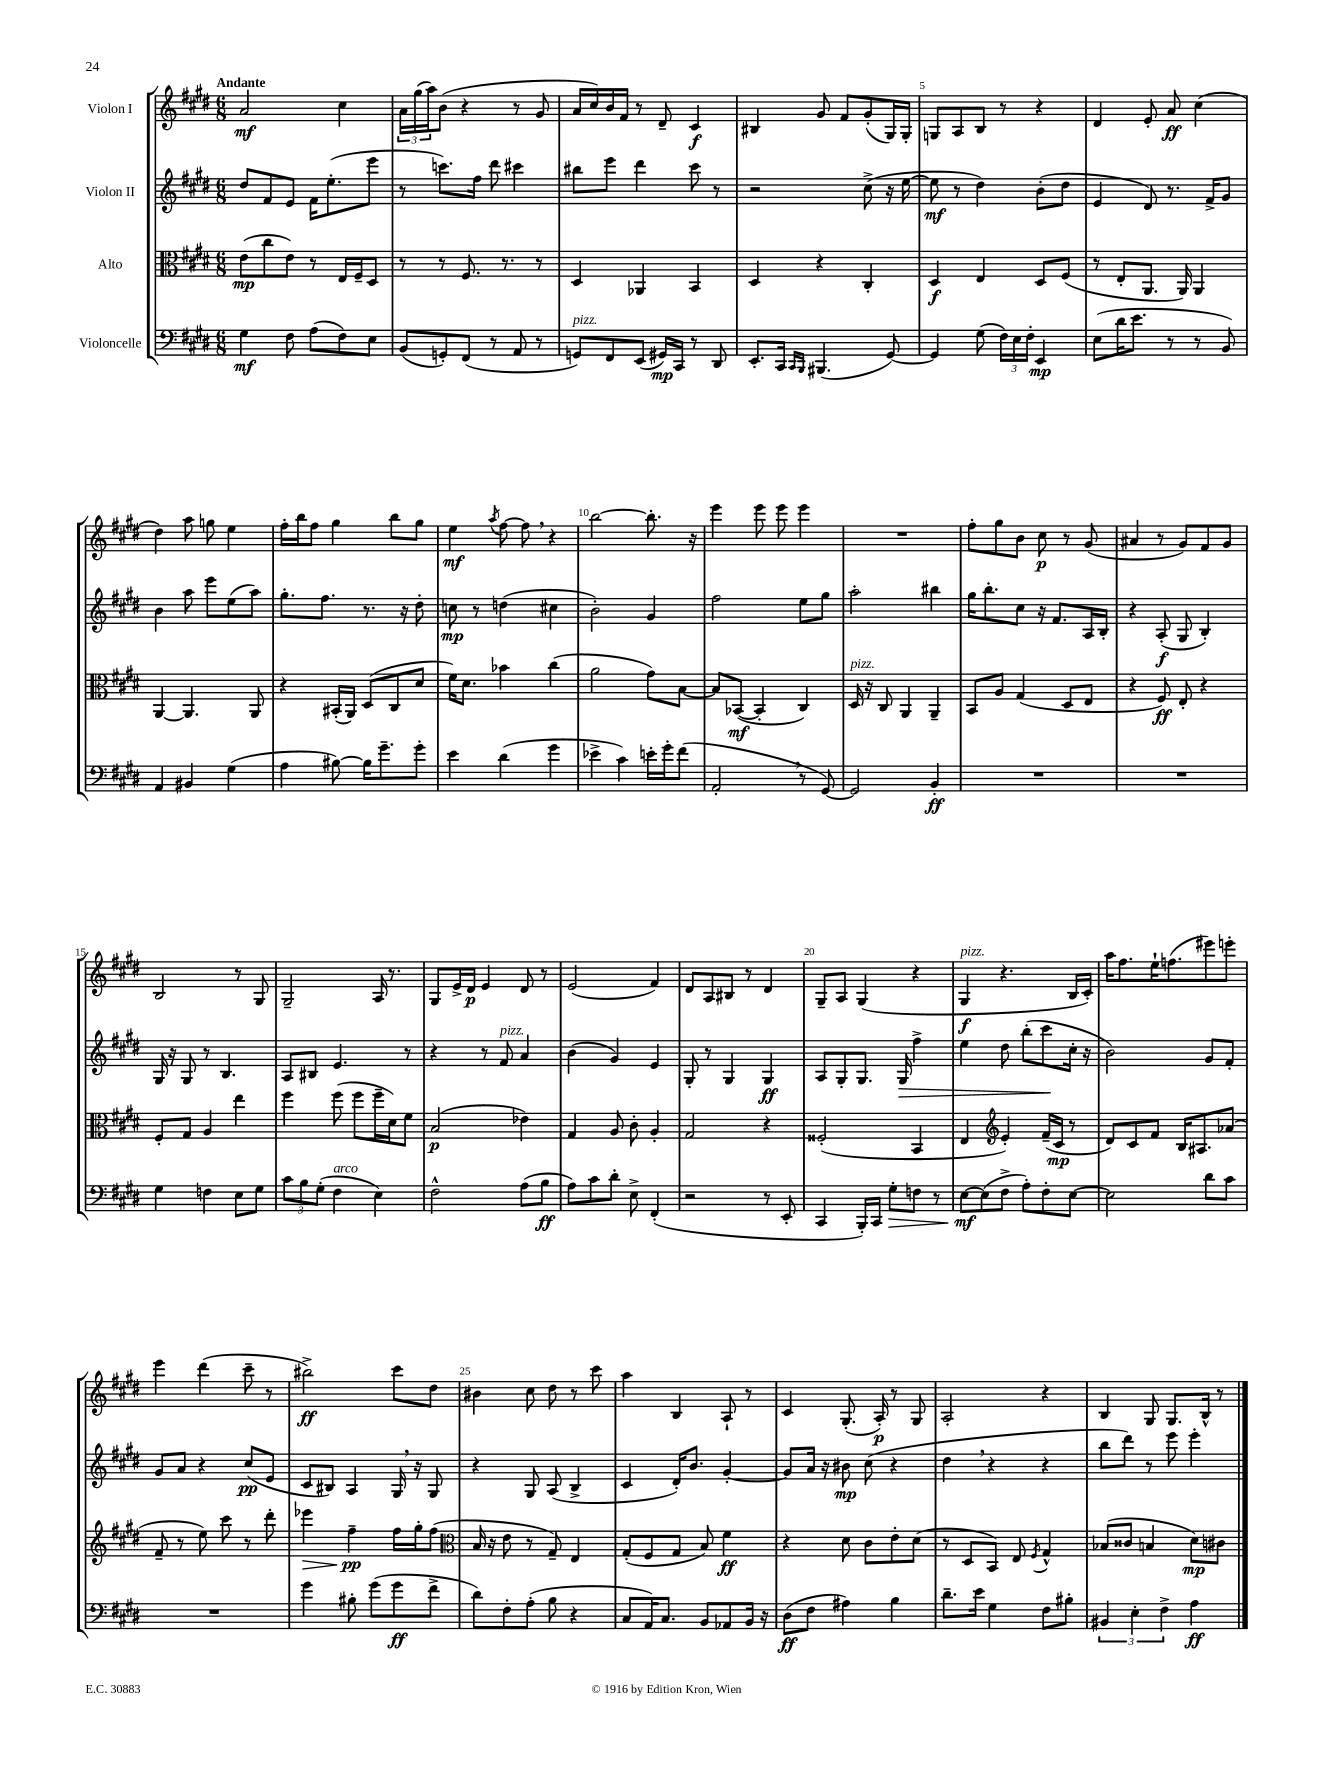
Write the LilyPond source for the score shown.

<<
\new StaffGroup <<
\new Staff = "s0" \with { instrumentName = "Violon I" } {
    \clef treble \key e \major \numericTimeSignature \time 6/8 \tempo "Andante"
    a'2\mf cis''4 |
    \tuplet 3/2 { a'16 gis''16( a''16) } b'8( r4 r8 gis'8 |
    a'16 cis''16) b'16 fis'16 r8 dis'8-- cis'4\f |
    bis4 gis'8 fis'8 gis'8-.( gis16) gis16-. |
    g8 a8 b8 r8 r4 |
    dis'4 e'8-. a'8\ff cis''4( |
    dis''4) a''8 g''8 e''4 |
    fis''16-. b''16 fis''8 gis''4 b''8 gis''8 |
    e''4\mf \acciaccatura { a''8 } fis''8~ fis''8 \breathe r4 |
    b''2~ b''8.-. r16 |
    e'''4 e'''8 e'''8 e'''4 |
    R2. |
    fis''8-. gis''8 b'8 cis''8\p r8 gis'8( |
    ais'4 r8 gis'8) fis'8 gis'8 |
    b2 r8 gis8 |
    gis2-- a16 r8. |
    gis8 e'16-> dis'16\p e'4 dis'8 r8 |
    e'2( fis'4) |
    dis'8 a8 bis8 r8 dis'4 |
    gis8-- a8 gis4( r4 |
    gis4\f^\markup { \italic "pizz." } r4. b16 cis'16-.) |
    a''16 fis''8. e''16-! f''8.( eis'''8) e'''8-. |
    e'''4 dis'''4( cis'''8-- r8 |
    bis''2->\ff) cis'''8 dis''8 |
    bis'4 cis''8 dis''8 r8 cis'''8 |
    a''4 b4 a8-! r8 |
    cis'4 gis8.-.( a16-.\p) r8 gis8 |
    a2-. r4 |
    b4 gis8 gis8. b16-^ r8 \bar "|." |
}
\new Staff = "s1" \with { instrumentName = "Violon II" } {
    \clef treble \key e \major \numericTimeSignature \time 6/8
    dis''8 fis'8 e'8 fis'16 e''8.-.( e'''8 |
    r8 c'''8.) fis''16 dis'''8 cis'''4 |
    bis''8 e'''8 dis'''4 cis'''8 r8 |
    r2 cis''8->( r16 e''16~ |
    e''8\mf r8 dis''4) b'8-.( dis''8 |
    e'4 dis'8) r8. fis'16-> gis'8 |
    b'4 a''8 e'''8 e''8( a''8) |
    gis''8.-. fis''8. r8. r16 dis''8-. |
    c''8\mp r8 d''4( cis''4 |
    b'2-.) gis'4 |
    fis''2 e''8 gis''8 |
    a''2-. bis''4 |
    gis''16 b''8.-. cis''8 r16 fis'8. a16 b16-. |
    r4 a8-.\f( gis8 b4-.) |
    gis16 r16 gis8 r8 b4. |
    a8 bis8 e'4. r8 |
    r4 r8 fis'8^\markup { \italic "pizz." } a'4 |
    b'4( gis'4) e'4 |
    gis8-. r8 gis4 gis4\ff |
    a8 gis8-. gis8. gis16\> fis''4-> |
    e''4 dis''8 b''8-.( cis'''8\! cis''16-. r16 |
    b'2) gis'8 fis'8-. |
    gis'8 a'8 r4 cis''8\pp( e'8 |
    cis'8 bis8) a4 gis16 \breathe r16 gis8 |
    r4 gis8 a8( b4-> |
    cis'4 dis'16-.) b'8. gis'4~-. |
    gis'8 a'16 r16 bis'8\mp cis''8( r4 |
    dis''4 \breathe r4 r4 |
    b''8 dis'''8) r8 e'''8 e'''4-. \bar "|." |
}
\new Staff = "s2" \with { instrumentName = "Alto" } {
    \clef alto \key e \major \numericTimeSignature \time 6/8
    e'8\mp( cis''8 e'8) r8 e16 fis16-- dis8 |
    r8 r8 fis8. r8. r8 |
    dis4 aes,4 b,4 |
    dis4 r4 cis4-. |
    dis4\f e4 dis8 fis8( |
    r8 e8-. a,8. a,16) a,4 |
    a,4~ a,4. a,8 |
    r4 bis,16-.( a,16) dis8( cis8 dis'8 |
    fis'16) dis'8. bes'4 cis''4( |
    a'2 gis'8) b8~ |
    b8 bes,8~\mf( bes,4-. cis4) |
    dis16^\markup { \italic "pizz." } r16 cis8 a,4 a,4-- |
    b,8 a8 gis4( dis8 e8 |
    r4 fis8\ff) e8-. r4 |
    fis8-. gis8 a4 e''4 |
    fis''4 fis''8( fis''8 fis''16-- dis'16) fis'8 |
    b2\p( ees'4) |
    gis4 a8 cis'8-. a4-. |
    gis2 r4 |
    fisis2-.( b,4 |
    e4 \clef treble e'4-.) fis'16--( cis'16\mp r8 |
    dis'8) cis'8 fis'8 b16 ais8. aes'8( |
    fis'8-- r8 e''8) cis'''8 r8 dis'''8-. |
    ees'''4\> fis''4--\pp\! fis''16 gis''16-. fis''8( |
    \clef alto b16 r16 e'8 r8 gis8--) e4 |
    gis8-.( fis8 gis8 b8) fis'4\ff |
    r4 dis'8 cis'8 e'8-. dis'8( |
    r8 dis8 b,8) e8 \acciaccatura { fis8 } gis4-^ |
    bes8( cisis'8 b4 dis'8\mp) cis'8 \bar "|." |
}
\new Staff = "s3" \with { instrumentName = "Violoncelle" } {
    \clef bass \key e \major \numericTimeSignature \time 6/8
    gis4\mf fis8 a8( fis8) e8 |
    b,8( g,8-.) fis,8( r8 a,8 r8 |
    g,8^\markup { \italic "pizz." }) fis,8 e,8( gis,16\mp) cis,16 r8 dis,8 |
    e,8.-. cis,16 \grace { cis,16 b,,16 } bis,,4.( gis,8~) |
    gis,4 gis8( \tuplet 3/2 { fis16) e16 fis16-. } e,4\mp |
    e8( dis'16 e'8. r8 r8 b,8) |
    a,4 bis,4 gis4( |
    a4 bis8~) bis16 gis'8.-- gis'8-. |
    e'4 dis'4( gis'4 |
    ees'4-> cis'4) e'16-. gis'16-. fis'8( |
    a,2-. \breathe r8 gis,8~) |
    gis,2 b,4-.\ff |
    R2. |
    R2. |
    gis4 f4 e8 gis8 |
    \tuplet 3/2 { cis'8 b8 gis8-.( } fis4^\markup { \italic "arco" } e4) |
    fis2-^ a8( b8\ff |
    a8) cis'8 dis'8-. e8-> fis,4-.( |
    r2 r8 e,8-. |
    cis,4 b,,16-.) cis,16 gis8-.\> f8 r8 |
    e8~\mf\! e8( fis8-> a8-.) fis8-. e8~ |
    e2 dis'8 cis'8 |
    R2. |
    gis'4 bis8-. gis'8( gis'8\ff fis'8-> |
    dis'8) fis8-. a8-.( b8 r4 |
    cis8 a,16) cis8. b,8 aes,8 b,16 r16 |
    dis8\ff( fis8 ais4) b4 |
    dis'8.-- e'16 gis4 fis8 bis8-. |
    \tuplet 3/2 { bis,4 e4-. fis4-> } a4\ff \bar "|." |
}
>>
>>
\layout { \context { \Score \override BarNumber.break-visibility = ##(#f #t #t) barNumberVisibility = #(every-nth-bar-number-visible 5) } }
